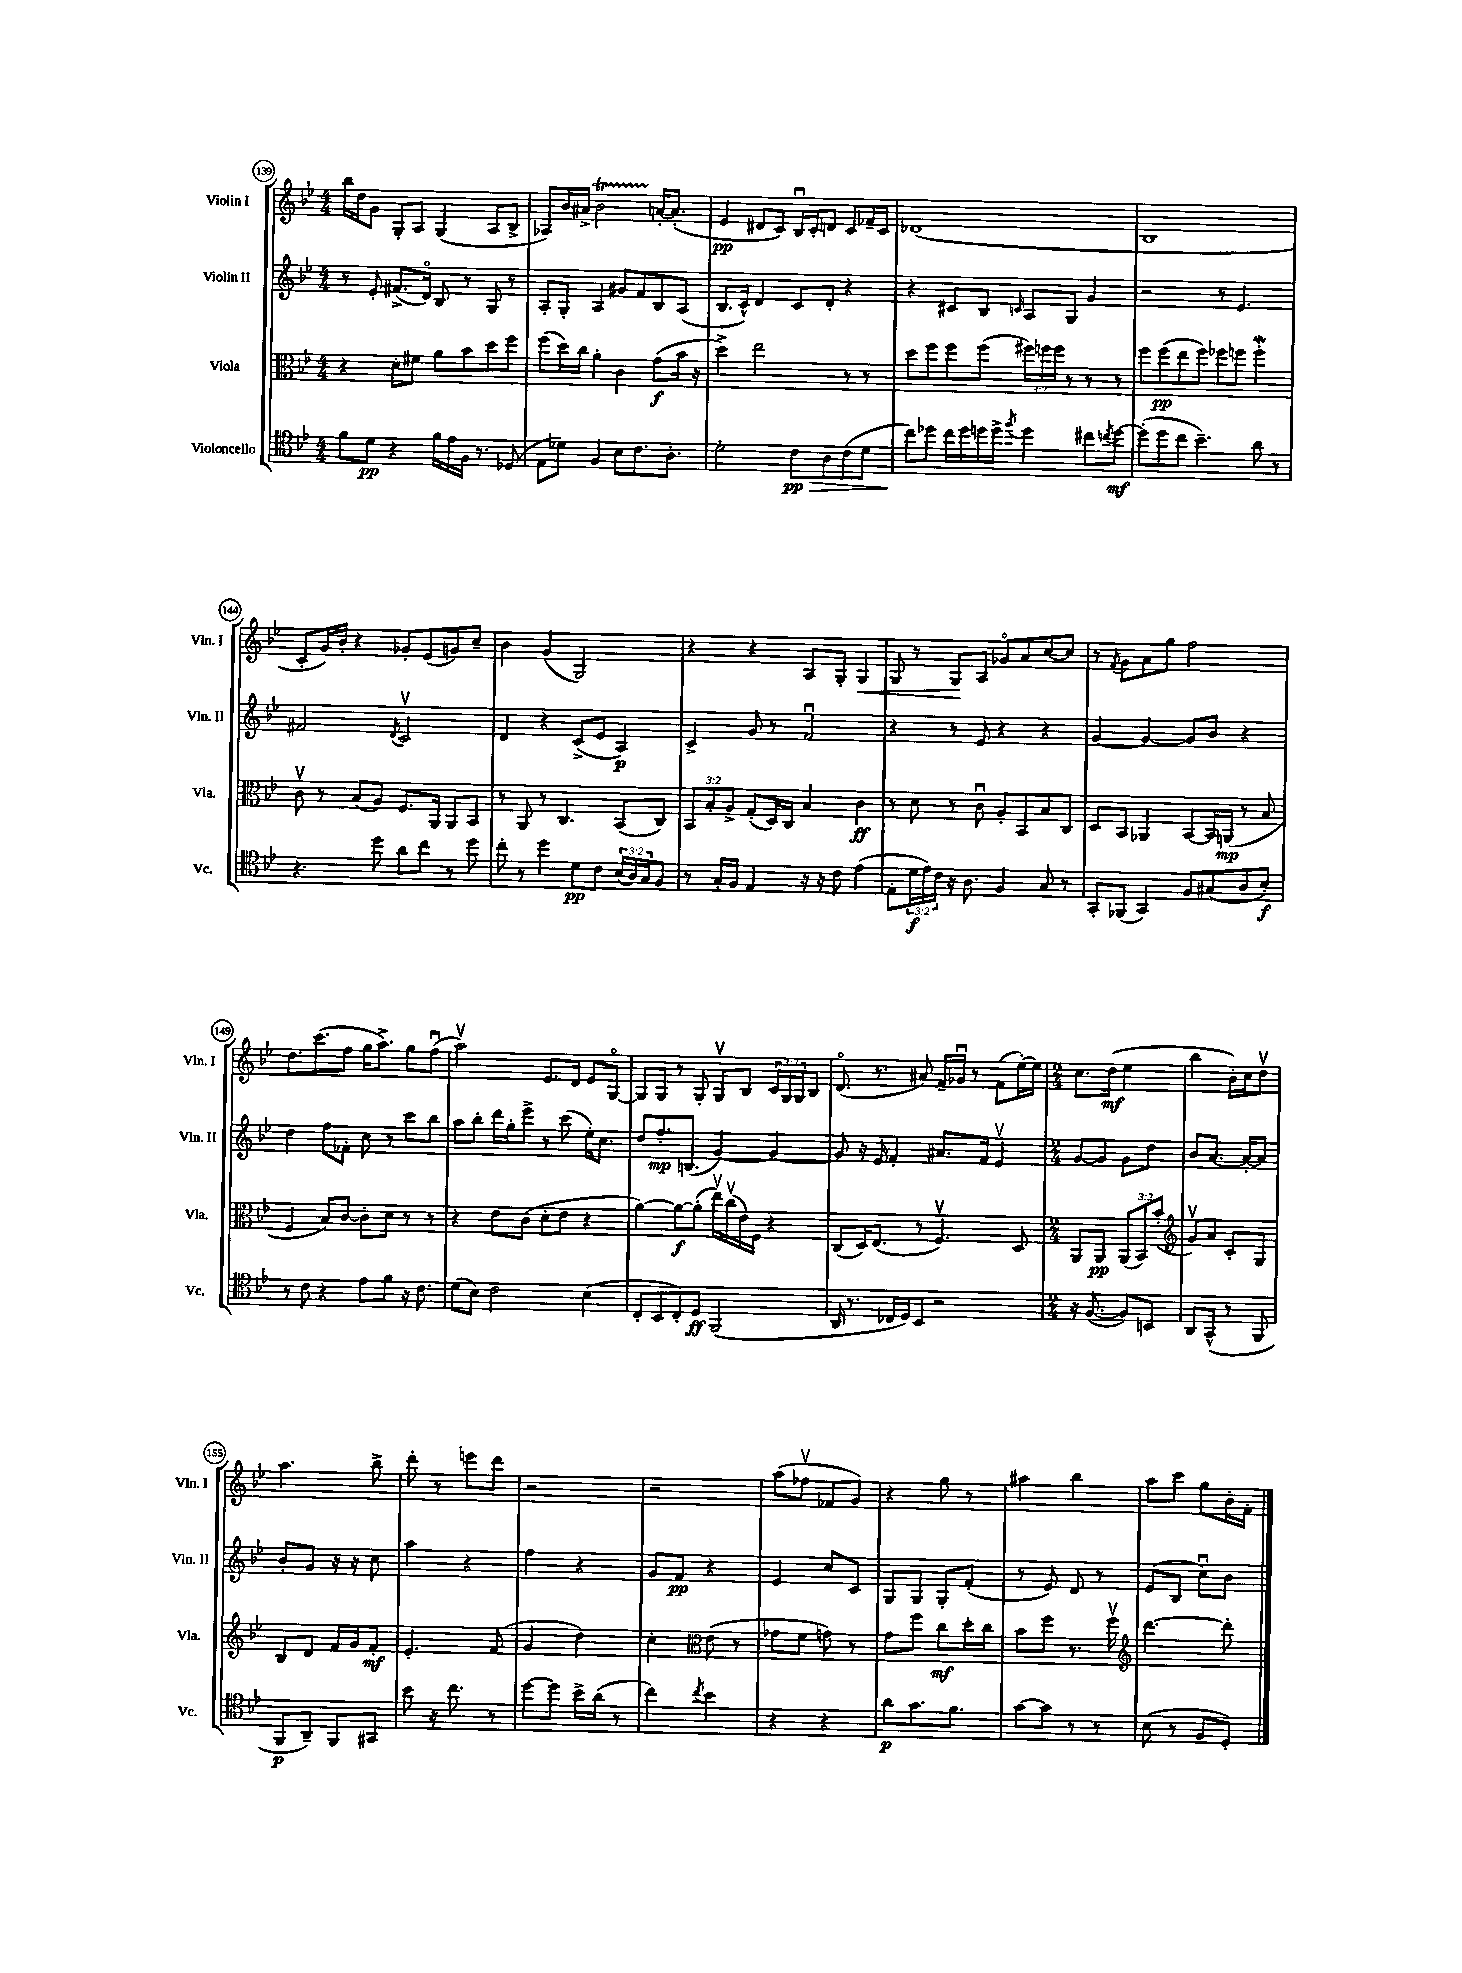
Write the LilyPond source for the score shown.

<<
\new StaffGroup <<
\new Staff = "s0" \with { instrumentName = "Violin I" shortInstrumentName = "Vln. I" } {
    \clef treble \key bes \major \numericTimeSignature \time 4/4 \override Staff.TupletNumber.text = #tuplet-number::calc-fraction-text
    bes''16 d''16 g'8 g8-. a8 g4( a8 bes8-> |
    aes8) bes'16 ais'16-> bes'2\startTrillSpan a'16~-.\stopTrillSpan a'8.-.( |
    ees'4\pp dis'8 c'8) bes16\downbow c'16-. d'8 c'8 fes'16-- c'16 |
    des'1( |
    bes1 |
    c'8-. g'16) bes'16-. r4 ges'8-. ees'8( g'8) c''8-- |
    bes'4 g'4( g2) |
    r4 r4 a8 g8-. g4\< |
    g8 r8 g8\! a8 ges'8\flageolet a'8 c''8~ c''8 |
    r8 \acciaccatura { f'8 } g'8 a'8 g''8 f''2 |
    d''8. c'''8.( f''8 g''16 a''8.->) g''8 f''8\downbow( |
    a''2\upbow) ees'8. d'16 ees'8 g8~\flageolet |
    g8 g8 r8 g8-. g8\upbow bes8 \tuplet 3/2 { c'16 g16 g16 } bes8 |
    d'8.\flageolet( r8. ais'8) f'16-- ges'16\downbow r8 f'8( ees''16~-.) ees''16 |
    \numericTimeSignature \time 2/4 c''8. d''16\mf( ees''4 |
    bes''4 bes'16-.) c''16 d''8\upbow |
    a''4. bes''8-> |
    d'''8-. r8 e'''8 d'''8 |
    r2 |
    r2 |
    a''8( fes''8\upbow fes'8 g'8) |
    r4 g''8 r8 |
    ais''4 bes''4 |
    a''8 c'''8 g''8 bes'16-. f'16-. \bar "|." |
}
\new Staff = "s1" \with { instrumentName = "Violin II" shortInstrumentName = "Vln. II" } {
    \clef treble \key bes \major \numericTimeSignature \time 4/4
    r8 ees'8-. fis'8.->( d'16\flageolet) bes8 r8 g8 r8 |
    a8-. g8-. a4 gis'8 f'8 bes8 a8( |
    bes8. c'16-^) d'4 c'8 d'8-. r4 |
    r4 cis'8 bes8 \grace { c'16 } a8 g8 g'4 |
    r2 r8 ees'4. |
    fis'2 \acciaccatura { d'8 } c'2\upbow |
    d'4 r4 c'8->( ees'8 a4\p) |
    c'4-> g'8 r8 f'2\downbow |
    r4 r8 ees'8 r4 r4 |
    g'4~ g'4~ g'8 bes'8 r4 |
    d''4 f''8 fes'8-. c''8 r8 c'''8 bes''8 |
    a''8 bes''8-. d'''16 g''16-. ees'''8-> r8 c'''8( ees''16-.) c''8. |
    d''8 f''8.-.\mp b8.( g'4~) g'4~ |
    g'8 r16 ees'16 f'4-. ais'8. f'16 ees'4\upbow |
    \numericTimeSignature \time 2/4 g'8~ g'8 g'8 d''8 |
    bes'8 a'8.~ a'16~-. a'8 |
    bes'8-. g'8 r16 r16 c''8 |
    a''4 r4 |
    f''4 r4 |
    g'8 f'8\pp r4 |
    ees'4 c''8 c'8 |
    g8 g8 g8-. f'8-.( |
    r8 ees'8) d'8 r8 |
    ees'8( bes8 c''8\downbow) bes'8 \bar "|." |
}
\new Staff = "s2" \with { instrumentName = "Viola" shortInstrumentName = "Vla." } {
    \clef alto \key bes \major \numericTimeSignature \time 4/4 \override Staff.TupletNumber.text = #tuplet-number::calc-fraction-text
    r4 d'8-. fis'8 a'8 bes'8 d''8 f''8 |
    f''8( d''16) c''16 a'4-. c'4 g'8\f( bes'16 r16 |
    d''4->) ees''2 r8 r8 |
    d''8 f''8 f''8 f''8( \tuplet 3/2 { fis''16) f''16 f''16 } r8 r8 r8 |
    f''8 f''8\pp( ees''8 f''8) fes''8 f''8 f''4-.\mordent |
    c'8\upbow r8 bes8( a8) f8. a,16 a,8 bes,8 |
    r8 a,8 r8 c4. bes,8( c8) |
    \tuplet 3/2 { bes,8 bes8-. a8-> } g8-.( d16) c16 bes4 c'4\ff |
    r8 d'8 r8 c'8\downbow a8-. bes,8 bes8 c8 |
    d8 bes,8 aes,4 bes,8~ bes,16 a,16\mp( r8 bes8 |
    f4 bes8) c'8~ c'8-. d'8 r8 r8 |
    r4 ees'8 c'8( d'8-. ees'8 r4 |
    a'4~) a'8~\f a'8-.( ees''16\upbow) c''16\upbow( ees'16) f16 r4 |
    c8( d16) ees8.( r8 f4.\upbow) d8 |
    \numericTimeSignature \time 2/4 a,8 a,8\pp \tuplet 3/2 { a,8( bes,8) bes'8-.( } |
    \clef treble g'8\upbow) a'8 c'8-. g8 |
    bes8 d'8 f'16 g'16 f'8-.\mf |
    ees'4.-. f'8( |
    g'4 d''4) |
    c''4-. \clef alto ees'8( r8 |
    ges'8 f'8 g'8) r8 |
    g'8 f''8 c''8\mf d''16-. c''16 |
    bes'8 f''8 r8. f''16\upbow |
    \clef treble d'''4.~ d'''8-. \bar "|." |
}
\new Staff = "s3" \with { instrumentName = "Violoncello" shortInstrumentName = "Vc." } {
    \clef tenor \key bes \major \numericTimeSignature \time 4/4 \override Staff.TupletNumber.text = #tuplet-number::calc-fraction-text
    f'8 d'8\pp r4 f'16 ees'16 f16 r8. des8( |
    ees8 des'8) f4 bes8 c'8. a8.-. |
    d'2-. c'8\pp\> a8 c'8( d'8 |
    c''8\!) des''8 c''16 des''16 d''16 d''16-> \acciaccatura { f''8 } d''4 cis''8 \acciaccatura { c''8 } d''8~\mf |
    d''8-.( d''8 c''8 bes'4.--) a'8 r8 |
    r4. d''8 a'8 c''8 r8 d''8 |
    c''8-. r8 d''4 d'8\pp c'8 \tuplet 3/2 { bes16( a16) g16 } f8 |
    r8 g16-. f16 ees4 r16 r16 c'8 ees'4( |
    ees8-. \tuplet 3/2 { d'16\f ees'16) c'16 } r16 a8. f4 g8 r8 |
    g,8-. fes,8( g,4) f8 gis8( a8 bes8-.\f) |
    r8 c'8 r4 ees'8 f'8 r16 c'8. |
    d'8( bes8) c'2 bes4( |
    c8-. bes,8 c8-.) d8\ff f,2( |
    a,16 r8. ces16 d16) bes,8 r2 |
    \numericTimeSignature \time 2/4 r16 f8.~( f8) b,8 |
    a,8 g,8-^( r8 f,8 |
    f,8\p a,8--) f,8 gis,8 |
    bes'8 r16 c''8. r8 |
    d''8~ d''8 bes'16-> a'16( r8 |
    c''4) \acciaccatura { c''8 } bes'4 |
    r4 r4 |
    a'8\p g'8. f'8. |
    g'8~ g'8 r8 r8 |
    bes8( r8 f8 d8-.) \bar "|." |
}
>>
>>
\layout { \context { \Score currentBarNumber = #139 \override BarNumber.stencil = #(make-stencil-circler 0.1 0.3 ly:text-interface::print) } }
